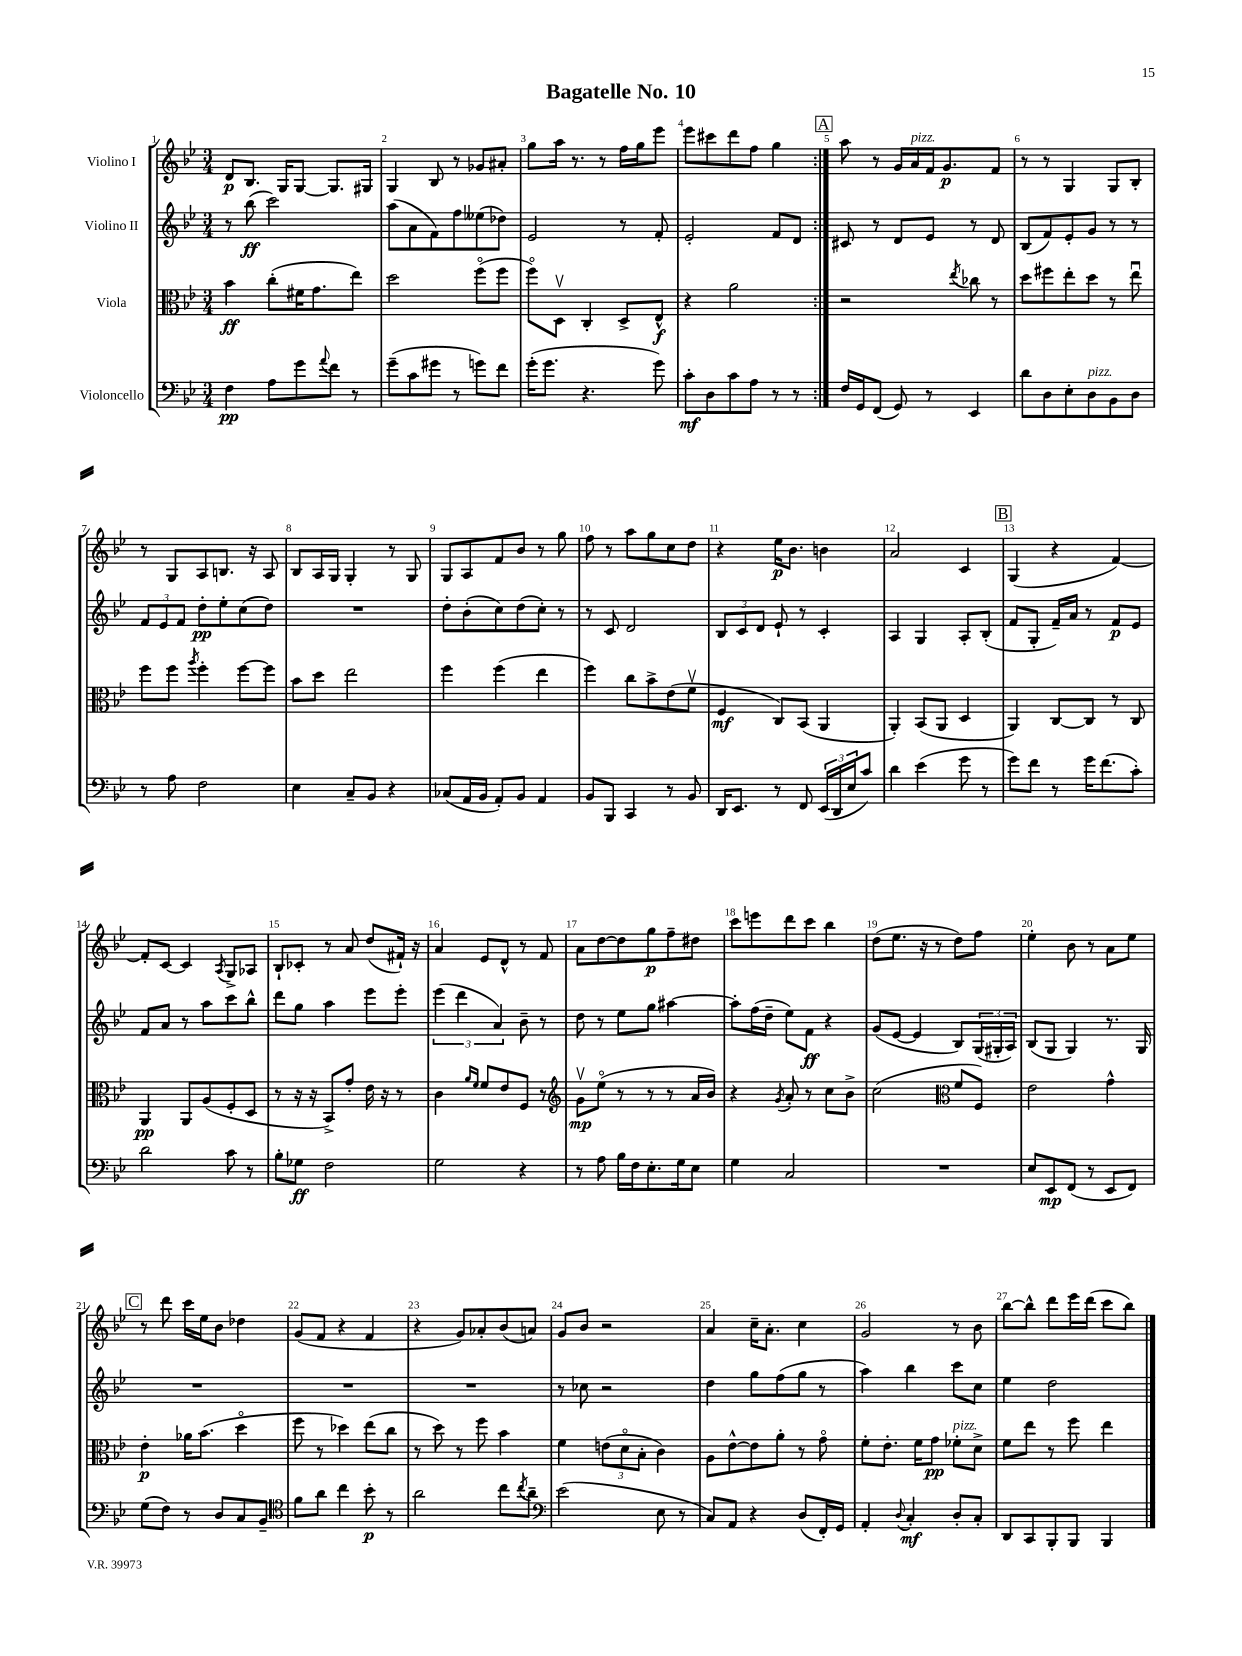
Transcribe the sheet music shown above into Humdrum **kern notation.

**kern	**dynam	**kern	**dynam	**kern	**dynam	**kern	**dynam
*part4	*part4	*part3	*part3	*part2	*part2	*part1	*part1
*staff4	*staff4	*staff3	*staff3	*staff2	*staff2	*staff1	*staff1
*I"Violoncello	*	*I"Viola	*	*I"Violino II	*	*I"Violino I	*
*clefF4	*	*clefC3	*	*clefG2	*	*clefG2	*
*k[b-e-]	*	*k[b-e-]	*	*k[b-e-]	*	*k[b-e-]	*
*M3/4	*	*M3/4	*	*M3/4	*	*M3/4	*
=1	=1	=1	=1	=1	=1	=1	=1
4F\	pp	4b-\	ff	8r	.	8d/L	p
.	.	.	.	(8bb-\	ff	8.B-/J	.
8A\L	.	(8cc'\L	.	2ccc\)	.	.	.
.	.	.	.	.	.	16G/KL	.
8g\	.	16f#X\K	.	.	.	[8G/J	.
.	.	8.g\	.	.	.	.	.
8qqa/	.	.	.	.	.	.	.
8f\J	.	.	.	.	.	8.G/L]	.
8r	.	8ee-\J)	.	.	.	.	.
.	.	.	.	.	.	16G#X/Jk	.
=2	=2	=2	=2	=2	=2	=2	=2
(8g~\L	.	2dd\	.	(8aa\L	.	4G/	.
8c\	.	.	.	8a\	.	.	.
8g#X\J	.	.	.	8f\)	.	8B-/	.
8r	.	.	.	8ff\	.	8r	.
8gn\L)	.	(8ff\L	.	(8ee--X\	.	8g-X/L	.
8f\J	.	8ff\J	.	8dd-X\J)	.	8a#X'/J	.
=3	=3	=3	=3	=3	=3	=3	=3
(16g'\KL	.	8ff\L)	.	2e-/	.	8gg\L	.
8.g\J	.	.	.	.	.	.	.
.	.	8Dv\J	.	.	.	16aa\Jk	.
.	.	.	.	.	.	8.r	.
4.r	.	4C'/	.	.	.	.	.
.	.	.	.	.	.	8r	.
.	.	8D^/L	.	8r	.	16ff\LL	.
.	.	.	.	.	.	16gg\J	.
8g\)	.	8E-^^/J	f	8f'/	.	8eee-\J	.
=4	=4	=4	=4	=4	=4	=4	=4
8c'\L	mf	4r	.	2e-'/	.	8eee-\L	.
8D\	.	.	.	.	.	8ccc#X\	.
8c\	.	2a\	.	.	.	8ddd\	.
8A\J	.	.	.	.	.	8ff\J	.
8r	.	.	.	8f/L	.	4gg\	.
8r	.	.	.	8d/J	.	.	.
!!LO:REH:place=s1:t=A
=5:|!	=5:|!	=5:|!	=5:|!	=5:|!	=5:|!	=5:|!	=5:|!
16F/LL	.	2r	.	8c#X/	.	8aa\	.
16GG/J	.	.	.	.	.	.	.
(8FF/J	.	.	.	8r	.	8r	.
8GG/)	.	.	.	8d/L	.	16g/LL	.
!	!	!	!	!	!	!LO:TX:a:i:t=pizz.	!
.	.	.	.	.	.	16a/	.
8r	.	.	.	8e-/J	.	16f/J	.
.	.	.	.	.	.	8.g/	p
.	.	8qee-/	.	.	.	.	.
4EE-/	.	8cc-X\	.	8r	.	.	.
.	.	8r	.	8d/	.	8f/J	.
=6	=6	=6	=6	=6	=6	=6	=6
8d\L	.	8dd\L	.	(8B-/L	.	8r	.
8D\	.	8ff#X\	.	8f/)	.	8r	.
8E-'\	.	8ee-'\	.	8e-'/	.	4G/	.
!LO:TX:a:i:t=pizz.	!	!	!	!	!	!	!
8D\	.	8dd\J	.	8g/J	.	.	.
8BB-\	.	8r	.	8r	.	8G/L	.
8D\J	.	8ee-u\	.	8r	.	8B-'/J	.
!!LO:LB:g=z
=7	=7	=7	=7	=7	=7	=7	=7
8r	.	8ff\L	.	12f/L	.	8r	.
.	.	.	.	12e-/	.	.	.
8A\	.	8ff\J	.	.	.	8G/L	.
.	.	.	.	12f/J	.	.	.
.	.	8qaa/	.	.	.	.	.
2F\	.	4ff'\	.	8dd'\L	pp	8A/	.
.	.	.	.	8ee-'\	.	8.Bn/J	.
.	.	[8ff\L	.	(8cc\	.	.	.
.	.	.	.	.	.	16r	.
.	.	8ff\J]	.	8dd\J)	.	8A/	.
=8	=8	=8	=8	=8	=8	=8	=8
4E-\	.	8b-\L	.	2.r	.	8B-/L	.
.	.	8dd\J	.	.	.	16A/L	.
.	.	.	.	.	.	16G/JJ	.
8C~/L	.	2ee-\	.	.	.	4G'/	.
8BB-/J	.	.	.	.	.	.	.
4r	.	.	.	.	.	8r	.
.	.	.	.	.	.	8G/	.
=9	=9	=9	=9	=9	=9	=9	=9
(8C-X/L	.	4ff\	.	8dd'\L	.	8G/L	.
16AA/L	.	.	.	(8b-'\	.	8A/	.
16BB-/JJ	.	.	.	.	.	.	.
8AA'/L)	.	(4ff\	.	8cc\)	.	8f/	.
8BB-/J	.	.	.	(8dd\	.	8b-/J	.
4AA/	.	4ee-\	.	8cc'\J)	.	8r	.
.	.	.	.	8r	.	8gg\	.
=10	=10	=10	=10	=10	=10	=10	=10
8BB-/L	.	4ff\)	.	8r	.	8ff\	.
8BBB-/J	.	.	.	8c/	.	8r	.
4CC/	.	8cc\L	.	2d/	.	8aa\L	.
.	.	8b-^\	.	.	.	8gg\	.
8r	.	(8e-\	.	.	.	8cc\	.
8BB-/	.	8fv\J	.	.	.	8dd\J	.
=11	=11	=11	=11	=11	=11	=11	=11
16DD/KL	.	4F/	mf	12B-/L	.	4r	.
8.EE-/J	.	.	.	.	.	.	.
.	.	.	.	12c/	.	.	.
.	.	.	.	12d/J	.	.	.
8r	.	8C/L)	.	8e-`/	.	16ee-\KL	p
.	.	.	.	.	.	8.b-\J	.
8FF/	.	(8BB-/J	.	8r	.	.	.
(24EE-/LL	.	4AA/	.	4c'/	.	4bn\	.
24DD/	.	.	.	.	.	.	.
24E-/J	.	.	.	.	.	.	.
8c/J)	.	.	.	.	.	.	.
=12	=12	=12	=12	=12	=12	=12	=12
4d\	.	4AA'/)	.	4A/	.	2a/	.
(4e-\	.	(8BB-/L	.	4G/	.	.	.
.	.	8AA/J	.	.	.	.	.
8g\	.	4D/	.	8A'/L	.	4c/	.
8r	.	.	.	(8B-'/J	.	.	.
!!LO:REH:place=s1:t=B
=13	=13	=13	=13	=13	=13	=13	=13
8g\L)	.	4AA/)	.	8f/L	.	(4G/	.
8f\J	.	.	.	8G'/J	.	.	.
8r	.	[8C/L	.	16f~/LL)	.	4r	.
.	.	.	.	16a/JJ	.	.	.
16g\KL	.	8C/J]	.	8r	.	.	.
(8.f\	.	.	.	.	.	.	.
.	.	8r	.	8f/L	p	[4f/)	.
8c'\J)	.	8C/	.	8e-/J	.	.	.
!!LO:LB:g=z
=14	=14	=14	=14	=14	=14	=14	=14
2d\	.	4AA/	pp	8f/L	.	8f'/L]	.
.	.	.	.	8a/J	.	[8c/J	.
.	.	8AA/L	.	8r	.	4c/]	.
.	.	(8A/	.	8aa\L	.	.	.
.	.	.	.	.	.	8qA/	.
8c\	.	8F'/	.	8ccc\	.	8G^/L	.
8r	.	8D/J	.	8bb-^^\J	.	8A-X/J	.
=15	=15	=15	=15	=15	=15	=15	=15
8B-'\L	.	8r	.	8ddd\L	.	8B-`/L	.
8G-X\J	ff	16r	.	8gg\J	.	8c-X'/J	.
.	.	16r	.	.	.	.	.
2F\	.	8BB-^/L)	.	4aa\	.	8r	.
.	.	8g'/J	.	.	.	8a/	.
.	.	16e-\	.	8eee-\L	.	(8dd/L	.
.	.	16r	.	.	.	.	.
.	.	8r	.	8eee-'\J	.	16f#X`/Jk)	.
.	.	.	.	.	.	16r	.
=16	=16	=16	=16	=16	=16	=16	=16
2G\	.	4c\	.	(6eee-\	.	4a/	.
.	.	.	.	6ddd\	.	.	.
.	.	16qqa/LL	.	.	.	.	.
.	.	16qqf/JJ	.	.	.	.	.
.	.	8f/L	.	.	.	8e-/L	.
.	.	.	.	6a/)	.	.	.
.	.	8e-/	.	.	.	8d^^/J	.
4r	.	8F/J	.	8b-~\	.	8r	.
.	.	8r	.	8r	.	8f/	.
=17	=17	=17	=17	=17	=17	=17	=17
*	*	*clefG2	*	*	*	*	*
8r	.	8gv\L	mp	8dd\	.	8a\L	.
8A\	.	(8ee-\J	.	8r	.	[8dd\	.
16B-\LL	.	8r	.	8ee-\L	.	8dd\]	.
16F\J	.	.	.	.	.	.	.
8.E-'\	.	8r	.	8gg\J	.	8gg\	p
.	.	8r	.	[4aa#X\	.	8ff~\	.
16G\k	.	.	.	.	.	.	.
8E-\J	.	16a/LL	.	.	.	8dd#X\J	.
.	.	16b-/JJ)	.	.	.	.	.
=18	=18	=18	=18	=18	=18	=18	=18
4G\	.	4r	.	8aa#'\L]	.	8ccc\L	.
.	.	.	.	(16ff\L	.	8eeen\	.
.	.	.	.	16dd~\JJ	.	.	.
.	.	8qg/	.	.	.	.	.
2C/	.	8a'/	.	8ee-\L)	.	8ddd\	.
.	.	8r	.	8f\J	ff	8ccc\J	.
.	.	8cc\L	.	4r	.	4bb-\	.
.	.	8b-^\J	.	.	.	.	.
=19	=19	=19	=19	=19	=19	=19	=19
2.r	.	(2cc\	.	(8g/L	.	(8dd\L	.
.	.	.	.	[8e-/J	.	8.ee-\J	.
.	.	.	.	4e-/]	.	.	.
.	.	.	.	.	.	16r	.
.	.	.	.	.	.	8r	.
*	*	*clefC3	*	*	*	*	*
.	.	8f/L	.	8B-/L)	.	8dd\L)	.
.	.	8F/J)	.	(24G/L	.	8ff\J	.
.	.	.	.	24G#X'/	.	.	.
.	.	.	.	24A/JJ)	.	.	.
=20	=20	=20	=20	=20	=20	=20	=20
8E-/L	.	2e-\	.	(8B-/L	.	4ee-'\	.
8EE-/	mp	.	.	8G/J	.	.	.
(8FF/J	.	.	.	4G/)	.	8b-\	.
8r	.	.	.	.	.	8r	.
8EE-/L	.	4g^^\	.	8.r	.	8a\L	.
8FF/J)	.	.	.	.	.	8ee-\J	.
.	.	.	.	16G/	.	.	.
!!LO:LB:g=z
!!LO:REH:place=s1:t=C
=21	=21	=21	=21	=21	=21	=21	=21
(8G\L	.	4e-'\	p	2.r	.	8r	.
8F\J)	.	.	.	.	.	8ddd\	.
8r	.	16a-X\KL	.	.	.	16ccc\LL	.
.	.	(8.b-\J	.	.	.	16ee-\J	.
8D/L	.	.	.	.	.	8b-\J	.
8C/	.	4dd\	.	.	.	4dd-X\	.
8BB-~/J	.	.	.	.	.	.	.
=22	=22	=22	=22	=22	=22	=22	=22
*clefC4	*	*	*	*	*	*	*
8f\L	.	8ff\	.	2.r	.	(8g/L	.
8a\J	.	8r	.	.	.	8f/J	.
4cc\	.	4dd-X\)	.	.	.	4r	.
8b-'\	p	(8ee-\L	.	.	.	4f/	.
8r	.	8cc\J	.	.	.	.	.
=23	=23	=23	=23	=23	=23	=23	=23
2a\	.	8r	.	2.r	.	4r	.
.	.	8dd\)	.	.	.	.	.
.	.	8r	.	.	.	8g/L)	.
.	.	8ff\	.	.	.	8a-X'/	.
8cc\L	.	4b-\	.	.	.	(8b-/	.
8qcc/	.	.	.	.	.	.	.
8a~\J	.	.	.	.	.	8an/J)	.
=24	=24	=24	=24	=24	=24	=24	=24
*clefF4	*	*	*	*	*	*	*
(2e-\	.	4f\	.	8r	.	8g/L	.
.	.	.	.	8cc-X\	.	8b-/J	.
.	.	(12en\L	.	2r	.	2r	.
.	.	12d\	.	.	.	.	.
.	.	12B-'\J	.	.	.	.	.
8E-\	.	4c\)	.	.	.	.	.
8r	.	.	.	.	.	.	.
=25	=25	=25	=25	=25	=25	=25	=25
8C/L)	.	8A\L	.	4dd\	.	4a/	.
8AA/J	.	[8e-^^\	.	.	.	.	.
4r	.	8e-\]	.	8gg\L	.	16cc~\KL	.
.	.	.	.	.	.	8.a'\J	.
.	.	8a'\J	.	(8ff\	.	.	.
(8D/L	.	8r	.	8gg\J	.	4cc\	.
16FF'/L)	.	8g\	.	8r	.	.	.
16GG/JJ	.	.	.	.	.	.	.
=26	=26	=26	=26	=26	=26	=26	=26
4AA'/	.	8f'\L	.	4aa\)	.	2g/	.
.	.	8.e-'\J	.	.	.	.	.
8qqD/	.	.	.	.	.	.	.
4C'/	mf	.	.	4bb-\	.	.	.
.	.	16f\KL	.	.	.	.	.
.	.	8g\J	pp	.	.	.	.
!	!	!LO:TX:a:i:t=pizz.	!	!	!	!	!
8D'/L	.	8f-X'\L	.	8ccc\L	.	8r	.
8C'/J	.	8d^\J	.	8cc\J	.	8b-\	.
=27	=27	=27	=27	=27	=27	=27	=27
8DD/L	.	8f\L	.	4ee-\	.	[8bb-\L	.
8CC/	.	8ee-\J	.	.	.	8bb-^^\J]	.
8BBB-'/	.	8r	.	2dd\	.	8ddd\L	.
8BBB-/J	.	8ff\	.	.	.	16eee-\L	.
.	.	.	.	.	.	(16ddd\JJ	.
4BBB-/	.	4ee-\	.	.	.	8ccc\L	.
.	.	.	.	.	.	8bb-\J)	.
==	==	==	==	==	==	==	==
*-	*-	*-	*-	*-	*-	*-	*-
